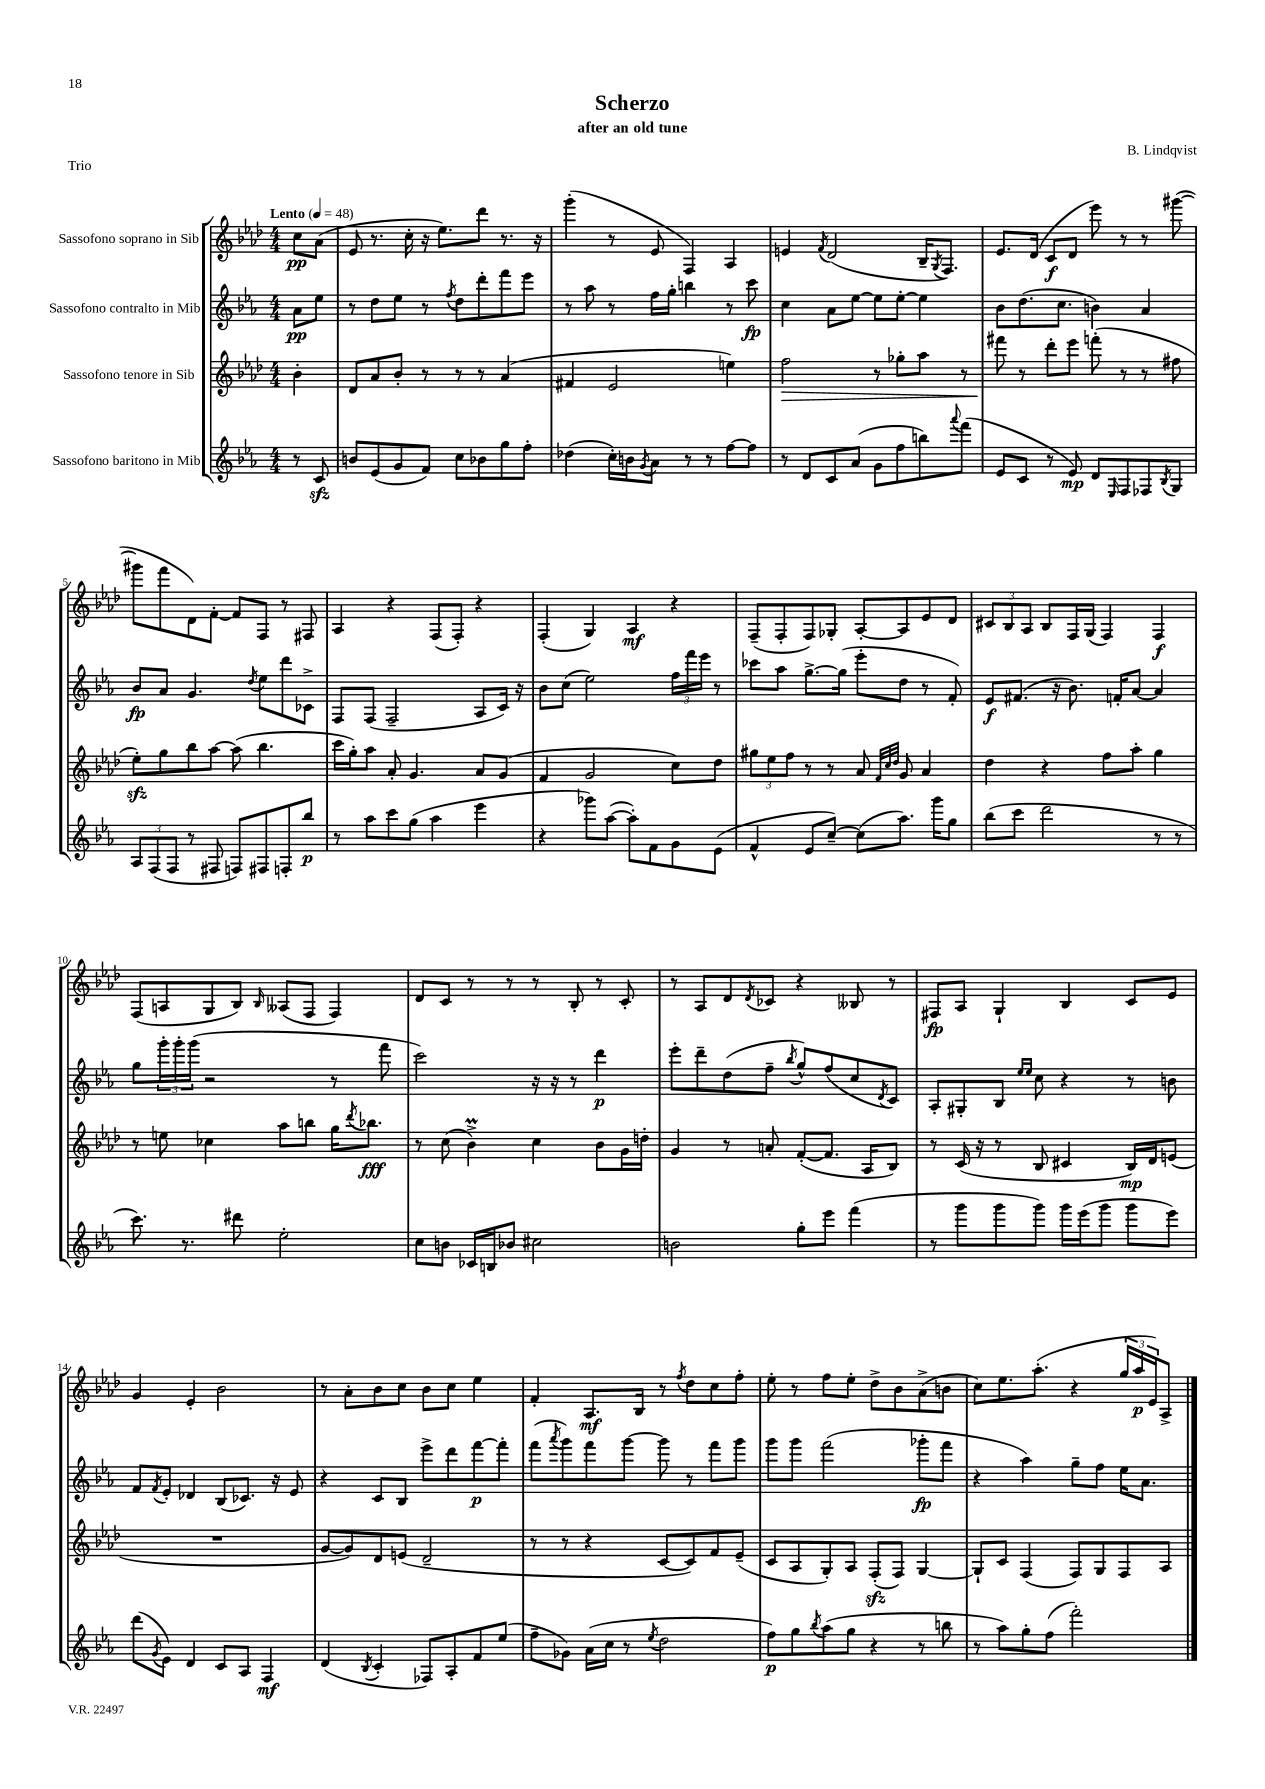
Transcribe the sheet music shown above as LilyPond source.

\header { title = "Scherzo" composer = "B. Lindqvist" subtitle = "after an old tune" piece = "Trio" }
<<
\new StaffGroup <<
\new Staff = "s0" \with { instrumentName = "Sassofono soprano in Sib" } {
    \clef treble \key aes \major \numericTimeSignature \time 4/4 \partial 4 \tempo "Lento" 4 = 48
    c''8\pp aes'8( |
    ees'8 r8. c''16-. r16 ees''8.) des'''8 r8. r16 |
    g'''4-.( r8 ees'8 f4) aes4 |
    e'4 \acciaccatura { f'8 } des'2( bes16-- \acciaccatura { g8 } f8.) |
    ees'8. des'16( c'8\f des'8 ees'''8) r8 r8 gis'''8~( |
    gis'''8 f'''8 des'8) f'8~-. f'8 f8 r8 fis8 |
    aes4 r4 f8( f8-.) r4 |
    f4-.( g4) aes4\mf r4 |
    f8--( f8-. f8) ges8-. aes8~-. aes8 ees'8 des'8 |
    \tuplet 3/2 { cis'8 bes8 aes8 } bes8 f16 g16( f4) f4\f |
    f8( a8 g8 bes8) \grace { bes16 } aeses8( f8 f4) |
    des'8 c'8 r8 r8 r8 bes8-. r8 c'8-. |
    r8 aes8 des'8 \acciaccatura { des'8 } ces'8 r4 beses8 r8 |
    fis8\fp aes8 g4-! bes4 c'8 ees'8 |
    g'4 ees'4-. bes'2 |
    r8 aes'8-. bes'8 c''8 bes'8 c''8 ees''4 |
    f'4-. aes8.\mf bes16 r8 \acciaccatura { f''8 } des''8 c''8 f''8-. |
    ees''8-. r8 f''8 ees''8-. des''8-> bes'8 aes'8->( b'8 |
    c''8) ees''8. aes''8.-.( r4 \tuplet 3/2 { g''16 aes''16\p ees'16) } aes8-> \bar "|." |
}
\new Staff = "s1" \with { instrumentName = "Sassofono contralto in Mib" } {
    \clef treble \key ees \major \numericTimeSignature \time 4/4 \partial 4
    aes'8\pp ees''8 |
    r8 d''8 ees''8 r8 \acciaccatura { f''8 } d''8 d'''8-. f'''8 ees'''8 |
    r8 aes''8 r8 f''16 g''16-. b''4 r8 c'''8\fp |
    c''4 aes'8 ees''8~ ees''8 ees''8~-. ees''4 |
    bes'8 d''8.( c''8. b'4) aes'4 |
    bes'8\fp aes'8 g'4. \acciaccatura { d''8 } ees''8 d'''8 ces'8-> |
    f8 f8( f2-- aes8 c'16) r16 |
    bes'8 c''8( ees''2) \tuplet 3/2 { f''16 f'''16 ees'''16 } r8 |
    ces'''8 aes''8 g''8.~-> g''16( ees'''8-. d''8 r8 f'8-.) |
    ees'8\f fis'8.( r16 bes'8.) f'16-. aes'8~ aes'4 |
    g''8 \tuplet 3/2 { g'''16-. g'''16-. g'''16( } r2 r8 f'''8 |
    c'''2) r16 r16 r8 d'''4\p |
    ees'''8-. d'''8-- d''8( f''8-- \acciaccatura { bes''8 } g''8-^) f''8( c''8 \acciaccatura { d'8 } c'8) |
    aes8-. gis8-. bes8 \grace { ees''16 ees''16 } c''8 r4 r8 b'8 |
    f'8 \acciaccatura { f'8 } ees'8-. des'4 bes8( ces'8.) r16 ees'8 |
    r4 c'8 bes8 ees'''8-> d'''8 f'''8~\p f'''8-. |
    f'''8( \acciaccatura { aes'''8 } g'''8) f'''8 g'''8~ g'''8 r8 f'''8 g'''8 |
    g'''8 g'''8 f'''2( ges'''8-.\fp f'''8 |
    r4 aes''4) g''8-- f''8 ees''16 aes'8. \bar "|." |
}
\new Staff = "s2" \with { instrumentName = "Sassofono tenore in Sib" } {
    \clef treble \key aes \major \numericTimeSignature \time 4/4 \partial 4
    bes'4-. |
    des'8 aes'8 bes'8-. r8 r8 r8 aes'4( |
    fis'4 ees'2 e''4) |
    f''2\> r8 ges''8-. aes''8 r8 |
    fis'''8\! r8 des'''8-. ees'''8 f'''8-.( r8 r8 fis''8 |
    ees''8-.\sfz) g''8 bes''8 aes''8~ aes''8( bes''4. |
    c'''16 g''16-.) aes''8 aes'8-. g'4. aes'8 g'8( |
    f'4 g'2 c''8) des''8 |
    \tuplet 3/2 { gis''8 ees''8 f''8 } r8 r8 aes'8 \grace { f'32 c''32 des''32 } g'8 aes'4 |
    des''4 r4 f''8 aes''8-. g''4 |
    r8 e''8 ces''4 aes''8 b''8 g''16 \acciaccatura { des'''8 } bes''8.\fff |
    r8 c''8( bes'4->\prall) c''4 bes'8 g'16 d''16-. |
    g'4 r8 a'8-. f'8~-.( f'8. aes16 bes8) |
    r8 c'16( r16 r8 bes8 cis'4 bes16\mp) des'16 e'8( |
    R1 |
    g'8~ g'8) des'8 e'8( des'2-- |
    r8 r8 r4 c'8~ c'8) f'8 ees'8--( |
    c'8 aes8 g8-.) aes8 f8-.\sfz( f8) g4~ |
    g8-! c'8 f4( f8) g8 f8 aes8 \bar "|." |
}
\new Staff = "s3" \with { instrumentName = "Sassofono baritono in Mib" } {
    \clef treble \key ees \major \numericTimeSignature \time 4/4 \partial 4
    r8 c'8\sfz |
    b'8 ees'8( g'8 f'8) c''8 bes'8 g''8 f''8-. |
    des''4( c''16-.) b'16 \acciaccatura { g'8 } aes'8 r8 r8 f''8~ f''8 |
    r8 d'8 c'8 aes'8( g'8 f''8 b''8) \appoggiatura { aes'''8 } f'''8( |
    ees'8 c'8 r8 ees'8\mp) d'8 \grace { ees16 } f8 fes8 \acciaccatura { bes8 } g8 |
    \tuplet 3/2 { aes8 f8( f8 } r8 fis8 f8) fis8 f8-. bes''8\p |
    r8 aes''8 c'''8 g''8( aes''4 ees'''4 |
    r4 ges'''8) aes''8~( aes''8-.) f'8 g'8 ees'8( |
    f'4-^ ees'8 c''8~--) c''8( aes''8.) g'''16 g''8 |
    bes''8( c'''8 d'''2 r8 r8 |
    c'''8.) r8. dis'''8 ees''2-. |
    c''8 b'8 ces'16 b16 bes'8 cis''2 |
    b'2 g''8-. ees'''8 f'''4( |
    r8 g'''8 g'''8 g'''8) g'''16 ees'''16( g'''8 g'''8 ees'''8) |
    d'''8( \acciaccatura { g'8 } ees'8) d'4 c'8 aes8 f4\mf |
    d'4( \acciaccatura { bes8 } c'4-. fes8) aes8-. f'8 ees''8( |
    f''8-- ges'8) aes'16( c''16 r8 \acciaccatura { ees''8 } d''2 |
    f''8\p) g''8 \acciaccatura { bes''8 } aes''8( g''8 r4 r8 b''8 |
    r8 aes''8) g''8-. f''8( f'''2-.) \bar "|." |
}
>>
>>
